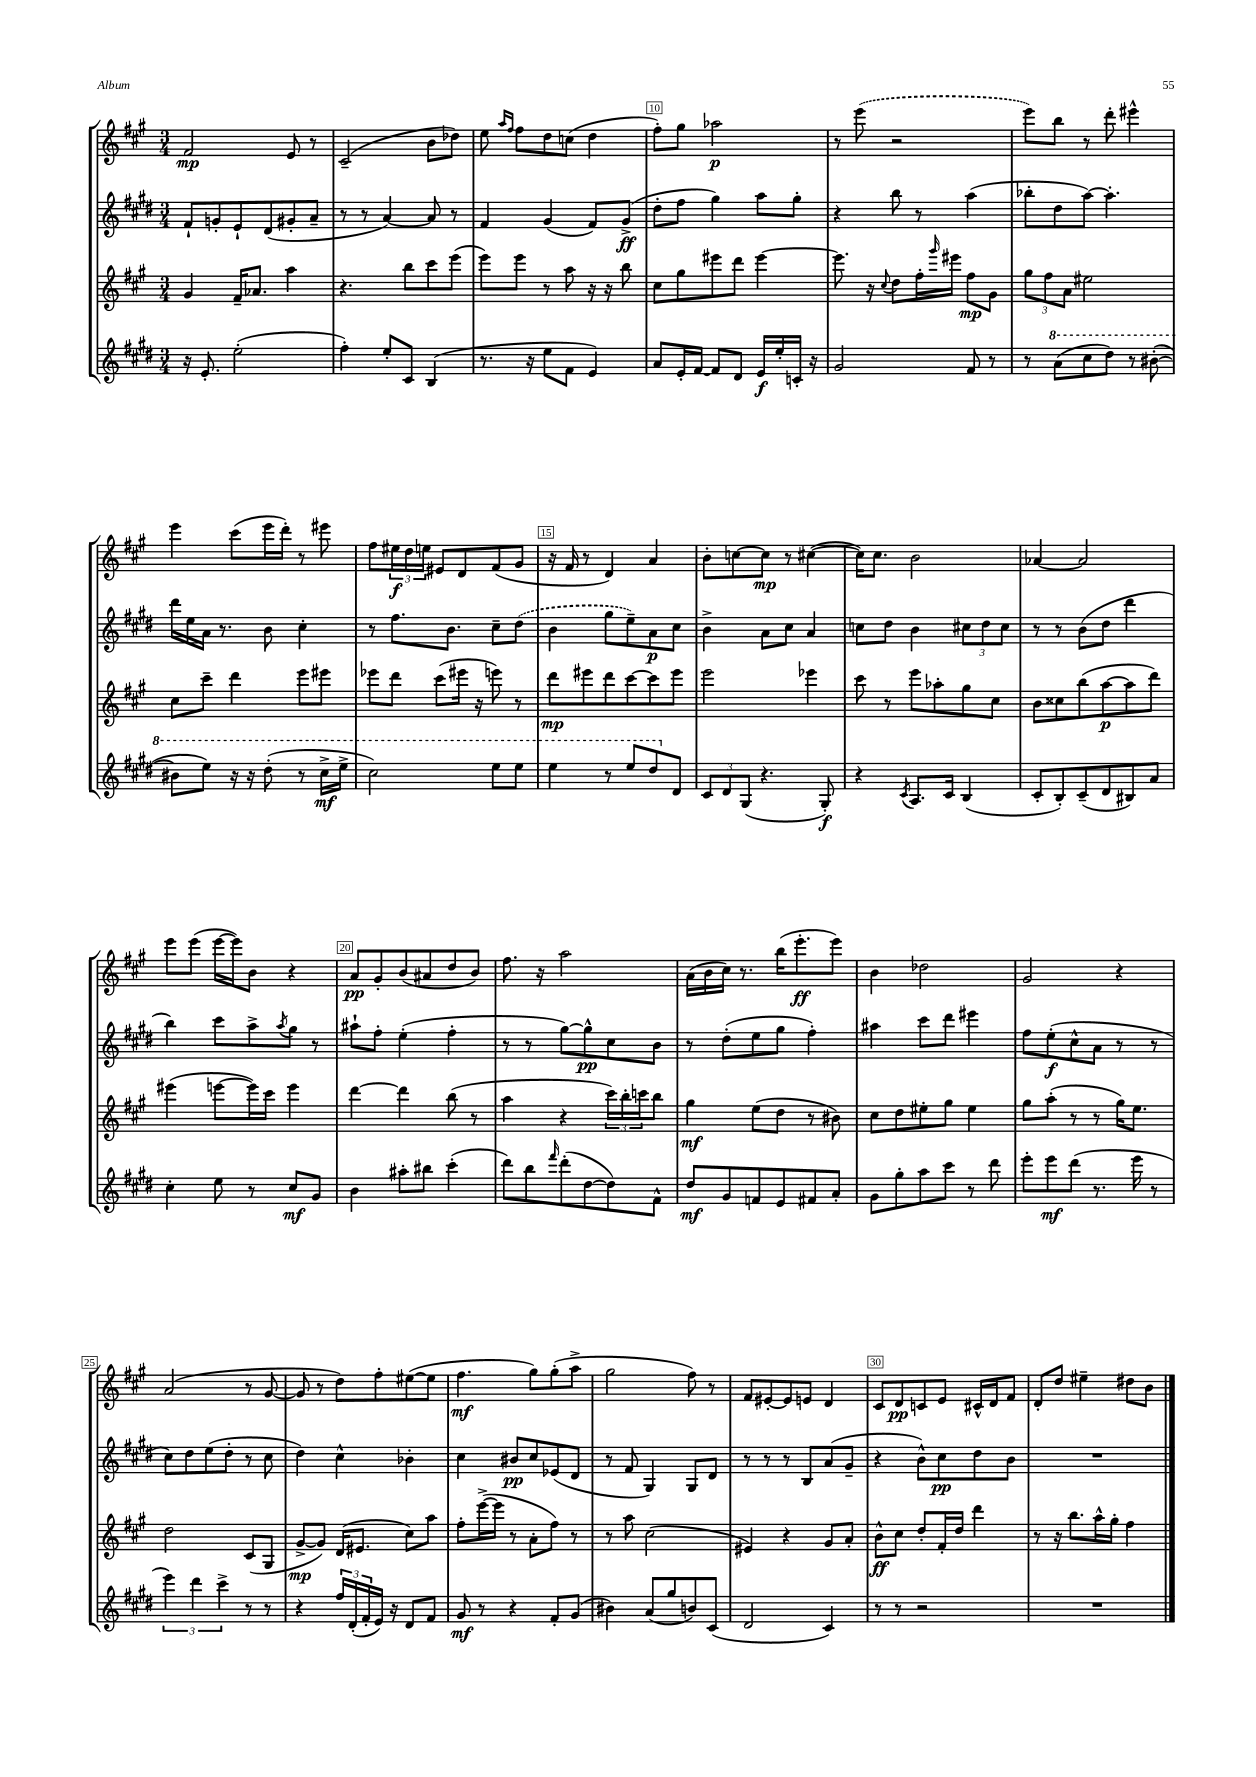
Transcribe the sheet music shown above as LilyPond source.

<<
\new StaffGroup <<
\new Staff = "s0" {
    \clef treble \key a \major \numericTimeSignature \time 3/4
    fis'2\mp e'8 r8 |
    cis'2--( b'8 des''8) |
    e''8 \grace { a''16 fis''16 } fis''8 d''8 c''8( d''4 |
    fis''8-.) gis''8 aes''2\p |
    r8 \once \slurDashed e'''8( r2 |
    e'''8) b''8 r8 d'''8-. eis'''4-^ |
    e'''4 cis'''8( e'''16 d'''16-.) r8 eis'''8 |
    fis''8 \tuplet 3/2 { eis''16\f d''16 e''16 } eis'8 d'8 fis'8( gis'8 |
    r16 fis'16 r8 d'4) a'4 |
    b'8-. c''8~ c''8\mp r8 cis''4~( |
    cis''16) cis''8. b'2 |
    aes'4~ aes'2 |
    e'''8 e'''8( e'''16~ e'''16) b'8 r4 |
    a'8\pp gis'8-. b'8( ais'8 d''8 b'8) |
    fis''8. r16 a''2 |
    a'16( b'16 cis''16) r8. b''16( e'''8.-.\ff e'''8) |
    b'4 des''2 |
    gis'2 r4 |
    a'2( r8 gis'8~ |
    gis'8 r8 d''8) fis''8-. eis''8~( eis''8 |
    fis''4.\mf gis''8) gis''8-.( a''8-> |
    gis''2 fis''8) r8 |
    fis'8 eis'8~-. eis'8 e'8 d'4 |
    cis'8 d'8\pp c'8 e'8 cis'16-^ d'16 fis'8 |
    d'8-. d''8 eis''4-- dis''8 b'8 \bar "|." |
}
\new Staff = "s1" {
    \clef treble \key e \major \numericTimeSignature \time 3/4
    fis'8-! g'8-. e'8-! dis'8( gis'8-. a'8-- |
    r8 r8 a'4~) a'8 r8 |
    fis'4 gis'4( fis'8) gis'8->\ff( |
    dis''8-. fis''8 gis''4) a''8 gis''8-. |
    r4 b''8 r8 a''4( |
    bes''8-. dis''8 a''8~) a''4.-. |
    dis'''16 e''16 a'16 r8. b'8 cis''4-. |
    r8 fis''8. b'8. cis''8-- \once \slurDashed dis''8( |
    b'4 gis''8 e''8--) a'8\p cis''8 |
    b'4-> a'8 cis''8 a'4 |
    c''8 dis''8 b'4 \tuplet 3/2 { cis''8 dis''8 cis''8 } |
    r8 r8 b'8( dis''8 dis'''4 |
    b''4) cis'''8 a''8-> \acciaccatura { a''8 } gis''8 r8 |
    ais''8-! fis''8-. e''4-.( fis''4-. |
    r8 r8 gis''8~) gis''8-^\pp cis''8 b'8 |
    r8 dis''8-.( e''8 gis''8 fis''4-.) |
    ais''4 cis'''8 dis'''8 eis'''4 |
    fis''8 e''8-.\f( cis''8-^ a'8 r8 r8 |
    cis''8) dis''8 e''8( dis''8-. r8 cis''8 |
    dis''4) cis''4-^ bes'4-. |
    cis''4 bis'8\pp cis''8 ees'8( dis'8 |
    r8 fis'8 gis4) gis8 dis'8 |
    r8 r8 r8 b8 a'8( gis'8-- |
    r4 b'8-^) cis''8\pp dis''8 b'8 |
    R2. \bar "|." |
}
\new Staff = "s2" {
    \clef treble \key a \major \numericTimeSignature \time 3/4
    gis'4 fis'16-- aes'8. a''4 |
    r4. b''8 cis'''8 e'''8( |
    e'''8) e'''8 r8 a''8 r16 r16 b''8 |
    cis''8 gis''8 eis'''8 d'''8 eis'''4~ |
    eis'''8. r16 \appoggiatura { cis''8 } d''8 fis''16-. \grace { gis'''16 } eis'''16 fis''8\mp gis'8 |
    \tuplet 3/2 { gis''8 fis''8 a'8 } eis''2 |
    cis''8 cis'''8-- d'''4 e'''8 eis'''8 |
    ees'''8 d'''8 cis'''8( eis'''16 r16 e'''8) r8 |
    d'''8\mp eis'''8 d'''8 cis'''8~ cis'''8 eis'''8 |
    e'''2 ees'''4 |
    cis'''8 r8 e'''8 aes''8-. gis''8 cis''8 |
    b'8 cisis''8 b''8( a''8~\p a''8 d'''8) |
    eis'''4( e'''8~ e'''16) cis'''16 e'''4 |
    d'''4~ d'''4 b''8( r8 |
    a''4 r4 \tuplet 3/2 { cis'''16) b''16-. c'''16 } b''8 |
    gis''4\mf e''8( d''8 r8 bis'8) |
    cis''8 d''8 eis''8-. gis''8 eis''4 |
    gis''8 a''8-.( r8 r8 gis''16) e''8. |
    d''2 cis'8( gis8 |
    gis'8~->\mp gis'8) d'16( eis'8. cis''8) a''8 |
    fis''8-. e'''16~->( e'''16 r8 a'8-. fis''8) r8 |
    r8 a''8 cis''2( |
    eis'4) r4 gis'8 a'8-. |
    b'8-^\ff cis''8 d''8-. fis'16-. d''16 d'''4 |
    r8 r16 b''8. a''16-^ gis''16-. fis''4 \bar "|." |
}
\new Staff = "s3" {
    \clef treble \key e \major \numericTimeSignature \time 3/4
    r16 e'8.-. e''2-.( |
    fis''4-.) e''8-. cis'8 b4( |
    r8. r16 e''8 fis'8 e'4) |
    a'8 e'16-. fis'16~ fis'8 dis'8 e'16\f e''16-. c'16-. r16 |
    gis'2 fis'8 r8 |
    r8 \ottava #1 a''8( cis'''8 dis'''8) r8 bis''8~-.( |
    bis''8 e'''8) r16 r16 dis'''8-.( r8 cis'''16->\mf e'''16-> |
    cis'''2) e'''8 e'''8 |
    e'''4 r8 e'''8 dis'''8 \ottava #0 dis'8 |
    \tuplet 3/2 { cis'8 dis'8 gis8( } r4. gis8-.\f) |
    r4 \acciaccatura { cis'8 } a8. cis'16 b4( |
    cis'8-. b8-.) cis'8--( dis'8 bis8) a'8 |
    cis''4-. e''8 r8 cis''8\mf gis'8 |
    b'4 ais''8-. bis''8 cis'''4-.( |
    dis'''8) b''8 \grace { fis'''16 } dis'''8-.( dis''8~ dis''8) fis'8-^ |
    dis''8\mf gis'8 f'8 e'8 fis'8 a'8-. |
    gis'8 gis''8-. a''8 cis'''8 r8 dis'''8 |
    e'''8-. e'''8\mf dis'''8( r8. e'''16 r8 |
    \tuplet 3/2 { e'''4) dis'''4 cis'''4-> } r8 r8 |
    r4 \tuplet 3/2 { fis''16 dis'16-.( fis'16-. } e'16) r16 dis'8 fis'8 |
    gis'8\mf r8 r4 fis'8-. gis'8( |
    bis'4) a'8( gis''8 b'8) cis'8( |
    dis'2 cis'4) |
    r8 r8 r2 |
    R2. \bar "|." |
}
>>
>>
\layout { \context { \Score currentBarNumber = #7 \override BarNumber.break-visibility = ##(#f #t #t) barNumberVisibility = #(every-nth-bar-number-visible 5) \override BarNumber.stencil = #(make-stencil-boxer 0.1 0.3 ly:text-interface::print) } }
